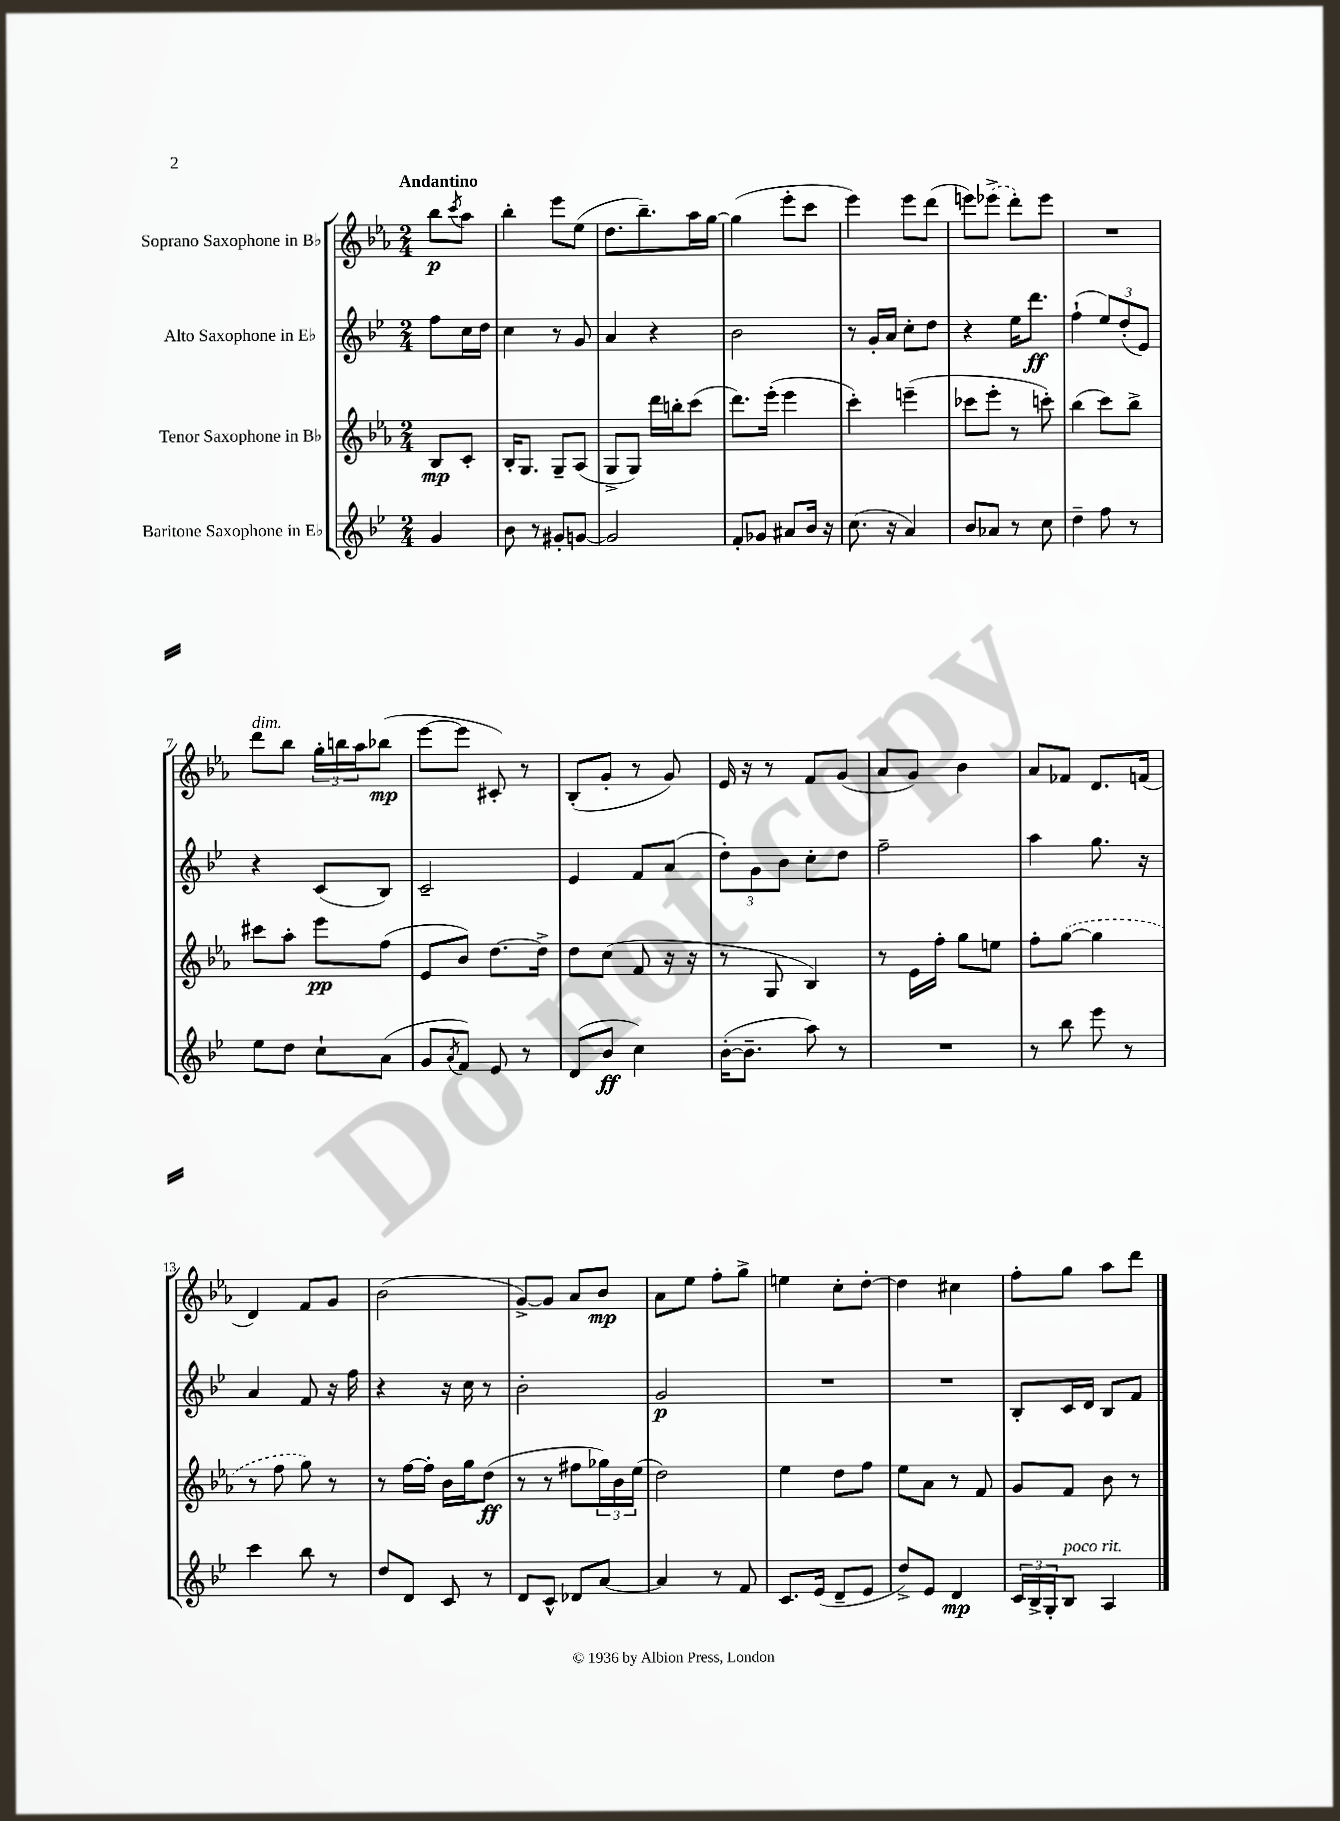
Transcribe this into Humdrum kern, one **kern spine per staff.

**kern	**kern	**kern	**kern
*staff4	*staff3	*staff2	*staff1
*clefG2	*clefG2	*clefG2	*clefG2
*k[b-e-]	*k[b-e-a-]	*k[b-e-]	*k[b-e-a-]
*M2/4	*M2/4	*M2/4	*M2/4
4g	8B-	8ff	8bb-
.	.	.	8qccc
.	8c'	16cc	8aa-
.	.	16dd	.
=	=	=	=
8b-	16B-'	4cc	4bb-'
.	8.G	.	.
8r	.	.	.
8g#'	8G~	8r	8eee-
[8g	(8A-	8g	(8ee-
=	=	=	=
2g]	8G^	4a	8.dd
.	8G)	.	.
.	.	.	8.bb-~)
.	16ddd	4r	.
.	16bb'	.	.
.	(8ccc	.	16aa-
.	.	.	[16gg
=	=	=	=
8f'	8.ddd)	2b-	(4gg]
8g-	.	.	.
.	(16eee-'	.	.
8a#	4eee-	.	8eee-'
16b-	.	.	8ccc
16r	.	.	.
=	=	=	=
(8.cc	4ccc')	8r	4eee-)
.	.	16g'	.
16r	.	16a	.
4a)	(4eee~	8cc'	8eee-
.	.	8dd	(8ddd
=	=	=	=
8b-	8ccc-	4r	8eee)
8a-	8eee-'	.	(8eee-^
8r	8r	16ee-	8ddd')
.	.	8.ddd	.
8cc	8ccc')	.	8eee-
=	=	=	=
4dd~	(4bb-	(4ff`	2r
8ff	8ccc)	12ee-)	.
.	.	(12dd'	.
8r	8bb-^	.	.
.	.	12e-)	.
=	=	=	=
8ee-	8ccc#	4r	8ddd
8dd	8aa-'	.	8bb-
8cc`	8eee-	(8c	24gg'
.	.	.	24bb
.	.	.	24aa-
(8a	(8ff	8B-)	(8bb-
=	=	=	=
8g	8e-	2c~	[8eee-
8qa	.	.	.
8f)	8b-)	.	8eee-]
8e-	[8.dd	.	8c#')
8r	.	.	8r
.	16dd^]	.	.
=	=	=	=
(8d	8dd	4e-	(8B-'
8b-	(8cc	.	8g'
4cc)	8f	8f	8r
.	16r	(8a	8g)
.	16r	.	.
=	=	=	=
([16b-'	8r	12dd')	16e-
8.b-~]	.	.	16r
.	.	12g	.
.	8G	.	8r
.	.	12b-	.
8aa)	4B-)	8cc'	8f
8r	.	8dd	(8g
=	=	=	=
2r	8r	2ff~	8a-
.	16e-	.	8g)
.	16ff'	.	.
.	8gg	.	4b-
.	8ee	.	.
=	=	=	=
8r	8ff'	4aa	8a-
8bb-	([8gg	.	8f-
8eee-	4gg]	8.gg	8.d
8r	.	.	.
.	.	16r	(16f
=	=	=	=
4ccc	8r	4a	4d)
.	8ff	.	.
8bb-	8gg)	8f	8f
8r	8r	16r	8g
.	.	16ff	.
=	=	=	=
8dd	8r	4r	(2b-
8d	[16ff	.	.
.	16ff']	.	.
8c	16b-	16r	.
.	16gg	16cc	.
8r	(8dd	8r	.
=	=	=	=
8d	8r	2b-'	[8g^)
8c^^	8r	.	8g]
8d-	8ff#	.	8a-
[8a	24gg-)	.	8b-
.	24b-	.	.
.	(24ee-	.	.
=	=	=	=
4a]	2dd)	2g	8a-
.	.	.	8ee-
8r	.	.	8ff'
8f	.	.	8gg^
=	=	=	=
8.c	4ee-	2r	4ee
(16e-	.	.	.
8d~	8dd	.	8cc'
8e-	8ff	.	[8dd'
=	=	=	=
8dd^)	8ee-	2r	4dd]
8e-	8a-	.	.
4d	8r	.	4cc#
.	8f	.	.
=	=	=	=
24c	8g	8B-'	8ff'
24B-^	.	.	.
24G'	.	.	.
8B-	8f	16c	8gg
.	.	16d	.
4A	8b-	8B-	8aa-
.	8r	8f	8ddd
==	==	==	==
*-	*-	*-	*-
